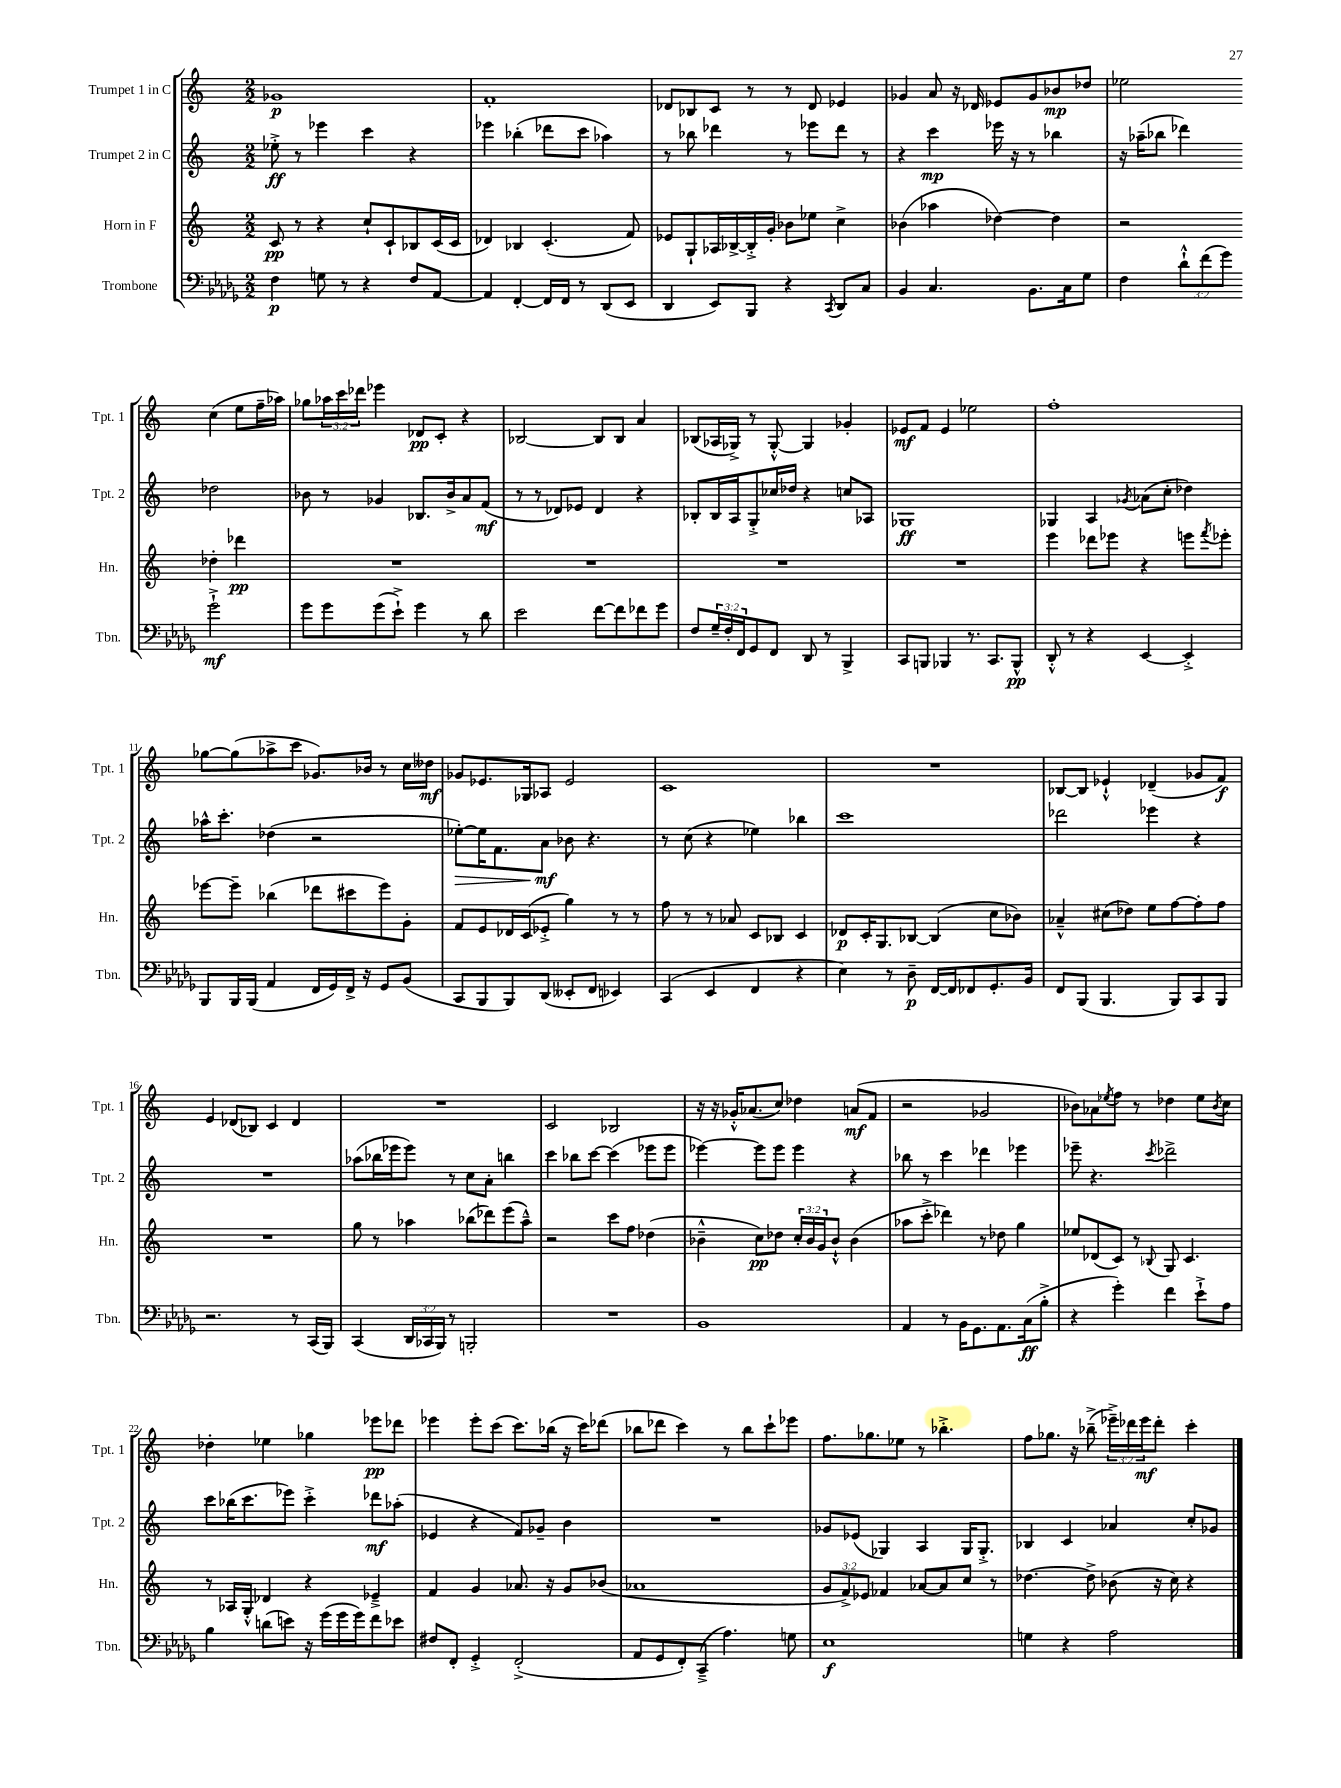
<<
\new StaffGroup <<
\new Staff = "s0" \with { instrumentName = "Trumpet 1 in C" shortInstrumentName = "Tpt. 1" } {
    \clef treble \key c \major \numericTimeSignature \time 2/2 \override Staff.TupletNumber.text = #tuplet-number::calc-fraction-text
    ges'1\p |
    f'1-. |
    des'8 bes8 c'8 r8 r8 des'8 ees'4 |
    ges'4 a'8 r16 des'16 ees'8 ges'8 bes'8\mp des''8 |
    ees''2 c''4( ees''8 f''16-- aes''16) |
    ges''8 \tuplet 3/2 { aes''16 c'''16 des'''16 } ees'''4 des'8\pp c'8-. r4 |
    bes2~ bes8 bes8 a'4 |
    bes8( aes16 ges16->) r8 ges8~-.-^ ges4 ges'4-. |
    ees'8\mf f'8 ees'4 ees''2 |
    f''1-. |
    ges''8~ ges''8( aes''8-> c'''8 ges'8.) bes'16 r8 c''16 deses''16\mf |
    ges'8 ees'8. ges16 aes8 ees'2 |
    c'1 |
    R1 |
    bes8~ bes8 ees'4-!-^ des'4--( ges'8 f'8\f) |
    e'4 des'8( bes8) c'4 des'4 |
    R1 |
    c'2 bes2 |
    r16 r16 ges'16-.-^ aes'8.( c''8) des''4 a'8\mf( f'8 |
    r2 ges'2 |
    bes'8) aes'8 \acciaccatura { ees''8 } f''8 r8 des''4 ees''8 \acciaccatura { bes'8 } c''8 |
    des''4-. ees''4 ges''4 ees'''8\pp des'''8 |
    ees'''4 ees'''8-. c'''8( c'''8.) bes''16( r16 c'''16) des'''8( |
    bes''8 des'''8 c'''4) r8 bes''8 c'''8-! ees'''8 |
    f''8. ges''8. ees''8 r8 bes''4.-.-> |
    f''8 ges''8. r16 bes''8--->( \tuplet 3/2 { ees'''16--->) des'''16 ees'''16\mf } des'''8-. c'''4-. \bar "|." |
}
\new Staff = "s1" \with { instrumentName = "Trumpet 2 in C" shortInstrumentName = "Tpt. 2" } {
    \clef treble \key c \major \numericTimeSignature \time 2/2
    ees''8-.->\ff r8 ees'''4 c'''4 r4 |
    ees'''4 bes''4-.( des'''8 c'''8 aes''4) |
    r8 bes''8 des'''4 r8 ees'''8 des'''8 r8 |
    r4 c'''4\mp ees'''16 r16 r8 bes''4 |
    r16 aes''16--( bes''8 des'''4) des''2 |
    bes'8 r8 ges'4 bes8. bes'16-> a'8 f'8\mf( |
    r8 r8 des'8) ees'8 des'4 r4 |
    bes8-. bes16 a16 g8-.-> ces''16 des''16 r4 c''8 aes8 |
    ges1\ff |
    ges4 a4 \acciaccatura { ges'8 } aes'8( c''8-. des''4) |
    aes''16-^ c'''8.-. des''4( r2 |
    ees''8~-.\>) ees''16 f'8. a'8\mf\! bes'8 r4. |
    r8 c''8( r4 ees''4) bes''4 |
    c'''1 |
    des'''2 ees'''4 r4 |
    R1 |
    aes''8( bes''16 ees'''16 ees'''8) r8 c''8 a'8-. b''4 |
    c'''4 bes''8 c'''8~ c'''4( ees'''8 ees'''8 |
    ees'''4~) ees'''8 ees'''8 ees'''4 r4 |
    bes''8 r8 c'''4 des'''4 ees'''4 |
    ees'''8-- r4. \acciaccatura { c'''8 } des'''2-> |
    c'''8 bes''16( c'''8. ees'''8) c'''4-.-> des'''8\mf aes''8-.( |
    ees'4 r4 f'8) ges'8-- b'4 |
    R1 |
    ges'8 ees'8( ges4) a4 ges16 ges8.-.-> |
    bes4 c'4 aes'4 c''8-. ges'8 \bar "|." |
}
\new Staff = "s2" \with { instrumentName = "Horn in F" shortInstrumentName = "Hn." } {
    \clef treble \key c \major \numericTimeSignature \time 2/2 \override Staff.TupletNumber.text = #tuplet-number::calc-fraction-text
    c'8\pp r8 r4 c''8-! c'8-! bes8 c'16( c'16 |
    des'4) bes4 c'4.-.( f'8) |
    ees'8 g8-! aes16 bes16~-> bes16-.-> g'16-. bes'8 ees''8 c''4-> |
    bes'4( aes''4 des''4~) des''4 |
    r2 des''4-. des'''4\pp |
    R1 |
    R1 |
    R1 |
    R1 |
    e'''4 des'''8 ees'''8 r4 e'''8 \acciaccatura { f'''8 } ees'''8-. |
    ees'''8~ ees'''8-- bes''4( des'''8 cis'''8 ees'''8) g'8-. |
    f'8 e'8 des'16 c'16( ees'8-.-> g''4) r8 r8 |
    f''8 r8 r8 aes'8 c'8 bes8 c'4 |
    des'8\p c'16-. g8. bes8~ bes4( c''8 bes'8) |
    aes'4---^ cis''8( des''8) e''8 f''8~ f''8-. f''8 |
    R1 |
    g''8 r8 aes''4 bes''8( des'''8) e'''8( aes''8---^) |
    r2 c'''8 f''8 des''4( |
    bes'4---^ c''8\pp) des''8 \tuplet 3/2 { c''16-. bes'16 g'16 } bes'8-!-^ bes'4( |
    aes''8 c'''8-.-> des'''4) r8 des''8 g''4 |
    ees''8 des'8( c'8) r8 \appoggiatura { bes8 } g8 c'4. |
    r8 aes16 g16-.-^ des'4 r4 ees'4---> |
    f'4 g'4 aes'8. r16 g'8 bes'8( |
    aes'1 |
    \tuplet 3/2 { g'8 f'8->) ees'8 } fes'4 aes'8~ aes'8 c''8 r8 |
    des''4.~ des''8-> bes'8( r16 c''16) r4 \bar "|." |
}
\new Staff = "s3" \with { instrumentName = "Trombone" shortInstrumentName = "Tbn." } {
    \clef bass \key des \major \numericTimeSignature \time 2/2 \override Staff.TupletNumber.text = #tuplet-number::calc-fraction-text
    f4\p g8 r8 r4 f8 aes,8~ |
    aes,4 f,4~-. f,16 f,16 r8 des,8( ees,8 |
    des,4 ees,8) bes,,8 r4 \acciaccatura { c,8 } des,8 c8 |
    bes,4 c4. bes,8. c16 ges8 |
    f4 \tuplet 3/2 { des'8-!-^ f'8( ges'8) } ges'2-!->\mf |
    ges'8 ges'8 ges'8( ees'8-!->) ges'4 r8 des'8 |
    ees'2 f'8~ f'8 fes'8 ges'8 |
    f8 \tuplet 3/2 { ges16-- f16-. f,16 } ges,8 f,8 des,8 r8 bes,,4-> |
    c,8 b,,8 bes,,4 r8. c,8. bes,,8-^\pp |
    des,8-.-^ r8 r4 ees,4~ ees,4-.-> |
    bes,,8 bes,,16 bes,,16( aes,4 f,16 ges,16) f,16-> r16 ges,8 bes,8( |
    c,8 bes,,8 bes,,8) des,8( eeses,8-. f,8 ees,4) |
    c,4( ees,4 f,4 r4 |
    ees4) r8 des8--\p f,16~ f,16 fes,8 ges,8.-. bes,16 |
    f,8 bes,,8( bes,,4. bes,,8) c,8 bes,,8 |
    r2. r8 c,16( bes,,16) |
    c,4( \tuplet 3/2 { des,16 ces,16 bes,,16) } r8 b,,2-. |
    R1 |
    bes,1 |
    aes,4 r8 bes,16 ges,8. aes,8. c16\ff( bes8-.-> |
    r4 ges'4-.) f'4 ees'8-!-> aes8 |
    bes4 d'8( e'8) r16 ges'16( ges'16 ges'16) f'8 ees'8 |
    fis8 f,8-. ges,4-.-> f,2-.->( |
    aes,8 ges,8 f,8-.) c,8--->( aes4.) g8 |
    ees1\f |
    g4 r4 aes2 \bar "|." |
}
>>
>>
